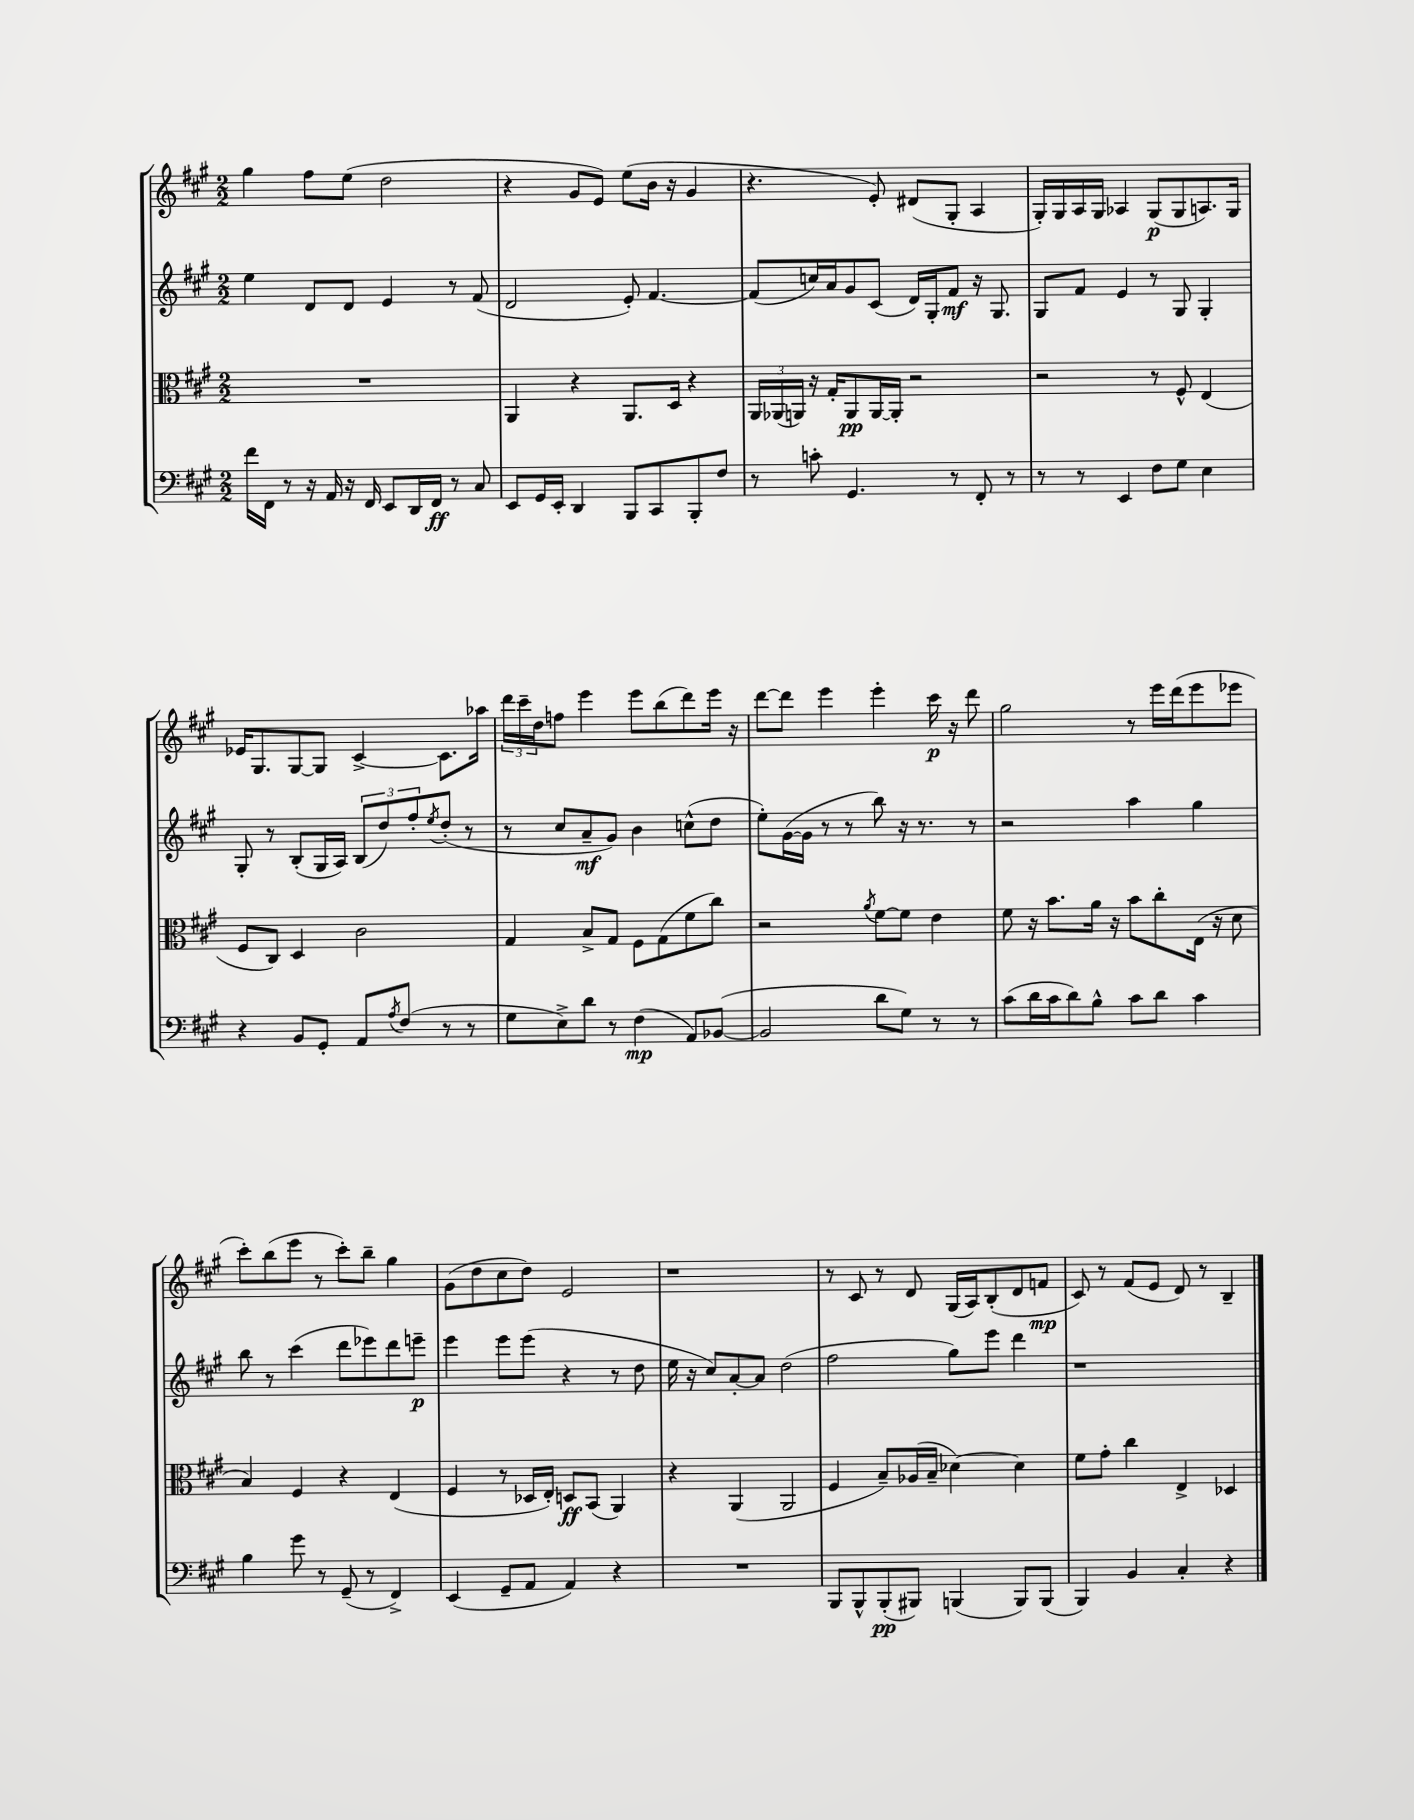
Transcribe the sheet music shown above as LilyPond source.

<<
\new StaffGroup <<
\new Staff = "s0" {
    \clef treble \key a \major \numericTimeSignature \time 2/2
    gis''4 fis''8 e''8( d''2 |
    r4 gis'8 e'8) e''8( b'16 r16 gis'4 |
    r4. e'8-.) dis'8( gis8-. a4 |
    gis16-.) gis16 a16 gis16 aes4 gis8\p( gis8 a8.) gis16 |
    ees'16 gis8. gis8~ gis8 cis'4~-> cis'8. aes''16 |
    \tuplet 3/2 { d'''16 cis'''16-- d''16 } f''8 e'''4 e'''8 b''8( d'''8) e'''16 r16 |
    d'''8~ d'''8 e'''4 e'''4-. cis'''16\p r16 d'''8 |
    gis''2 r8 e'''16 d'''16( e'''8 ees'''8 |
    cis'''8-.) b''8( e'''8 r8 cis'''8-.) b''8-- gis''4 |
    gis'8( d''8 cis''8 d''8) e'2 |
    r1 |
    r8 cis'8 r8 d'8 gis16( a16) b8-.( d'8 f'8\mp |
    cis'8) r8 fis'8( e'8 d'8) r8 b4-- \bar "|." |
}
\new Staff = "s1" {
    \clef treble \key a \major \numericTimeSignature \time 2/2
    e''4 d'8 d'8 e'4 r8 fis'8( |
    d'2 e'8-.) fis'4.~ |
    fis'8( c''16) a'16 gis'8 cis'8( d'16) gis16-. fis'8\mf r16 gis8. |
    gis8 fis'8 e'4 r8 gis8 gis4-. |
    gis8-. r8 b8-.( gis16 a16) \tuplet 3/2 { b8( d''8) fis''8-. } \acciaccatura { e''8 } d''8-.( r8 |
    r8 cis''8 a'8--\mf gis'8) b'4 c''8-^( d''8 |
    e''8-.) gis'16~( gis'16 r8 r8 b''8) r16 r8. r8 |
    r2 a''4 gis''4 |
    b''8 r8 cis'''4( d'''8 ees'''8) d'''8 e'''8--\p |
    e'''4 e'''8 e'''8( r4 r8 d''8 |
    e''16 r16 cis''8) a'8~-. a'8 d''2( |
    fis''2 gis''8) e'''8 d'''4 |
    r1 \bar "|." |
}
\new Staff = "s2" {
    \clef alto \key a \major \numericTimeSignature \time 2/2
    R1 |
    a,4 r4 a,8. d16 r4 |
    \tuplet 3/2 { a,16 aes,16( a,16) } r16 gis16-. a,8\pp a,16~ a,16-. r2 |
    r2 r8 fis8-^ e4( |
    fis8 cis8) d4 cis'2 |
    gis4 b8-> gis8 fis8 gis8( fis'8 cis''8) |
    r2 \acciaccatura { a'8 } fis'8~ fis'8 e'4 |
    fis'8 r16 b'8. a'16 r16 b'8 cis''8-. e16( r16 d'8 |
    b4) fis4 r4 e4( |
    fis4 r8 des16 e16-.) d8\ff b,8( a,4) |
    r4 a,4( a,2 |
    fis4 b8--) aes16( b16-- des'4~) des'4 |
    fis'8 gis'8-. cis''4 e4-> des4 \bar "|." |
}
\new Staff = "s3" {
    \clef bass \key a \major \numericTimeSignature \time 2/2
    fis'16 fis,16 r8 r16 a,16 r16 fis,16 e,8 d,16 fis,16\ff r8 cis8 |
    e,8 gis,16 e,16-. d,4 b,,8 cis,8 b,,8-. fis8 |
    r8 c'8-. gis,4. r8 fis,8-. r8 |
    r8 r8 e,4 fis8 gis8 e4 |
    r4 b,8 gis,8-. a,8 \acciaccatura { a8 } fis8( r8 r8 |
    gis8 e8->) d'8 r8 fis4\mp( a,8) bes,8~( |
    bes,2 d'8 gis8) r8 r8 |
    cis'8( d'16 cis'16 d'8) b8-^ cis'8 d'8 cis'4 |
    b4 gis'8 r8 gis,8--( r8 fis,4->) |
    e,4( gis,8-- a,8 a,4) r4 |
    R1 |
    b,,8 b,,8-^ b,,8-.\pp( bis,,8) b,,4( b,,8) b,,8( |
    b,,4) b,4 cis4-. r4 \bar "|." |
}
>>
>>
\layout { \context { \Score \remove "Bar_number_engraver" } }
